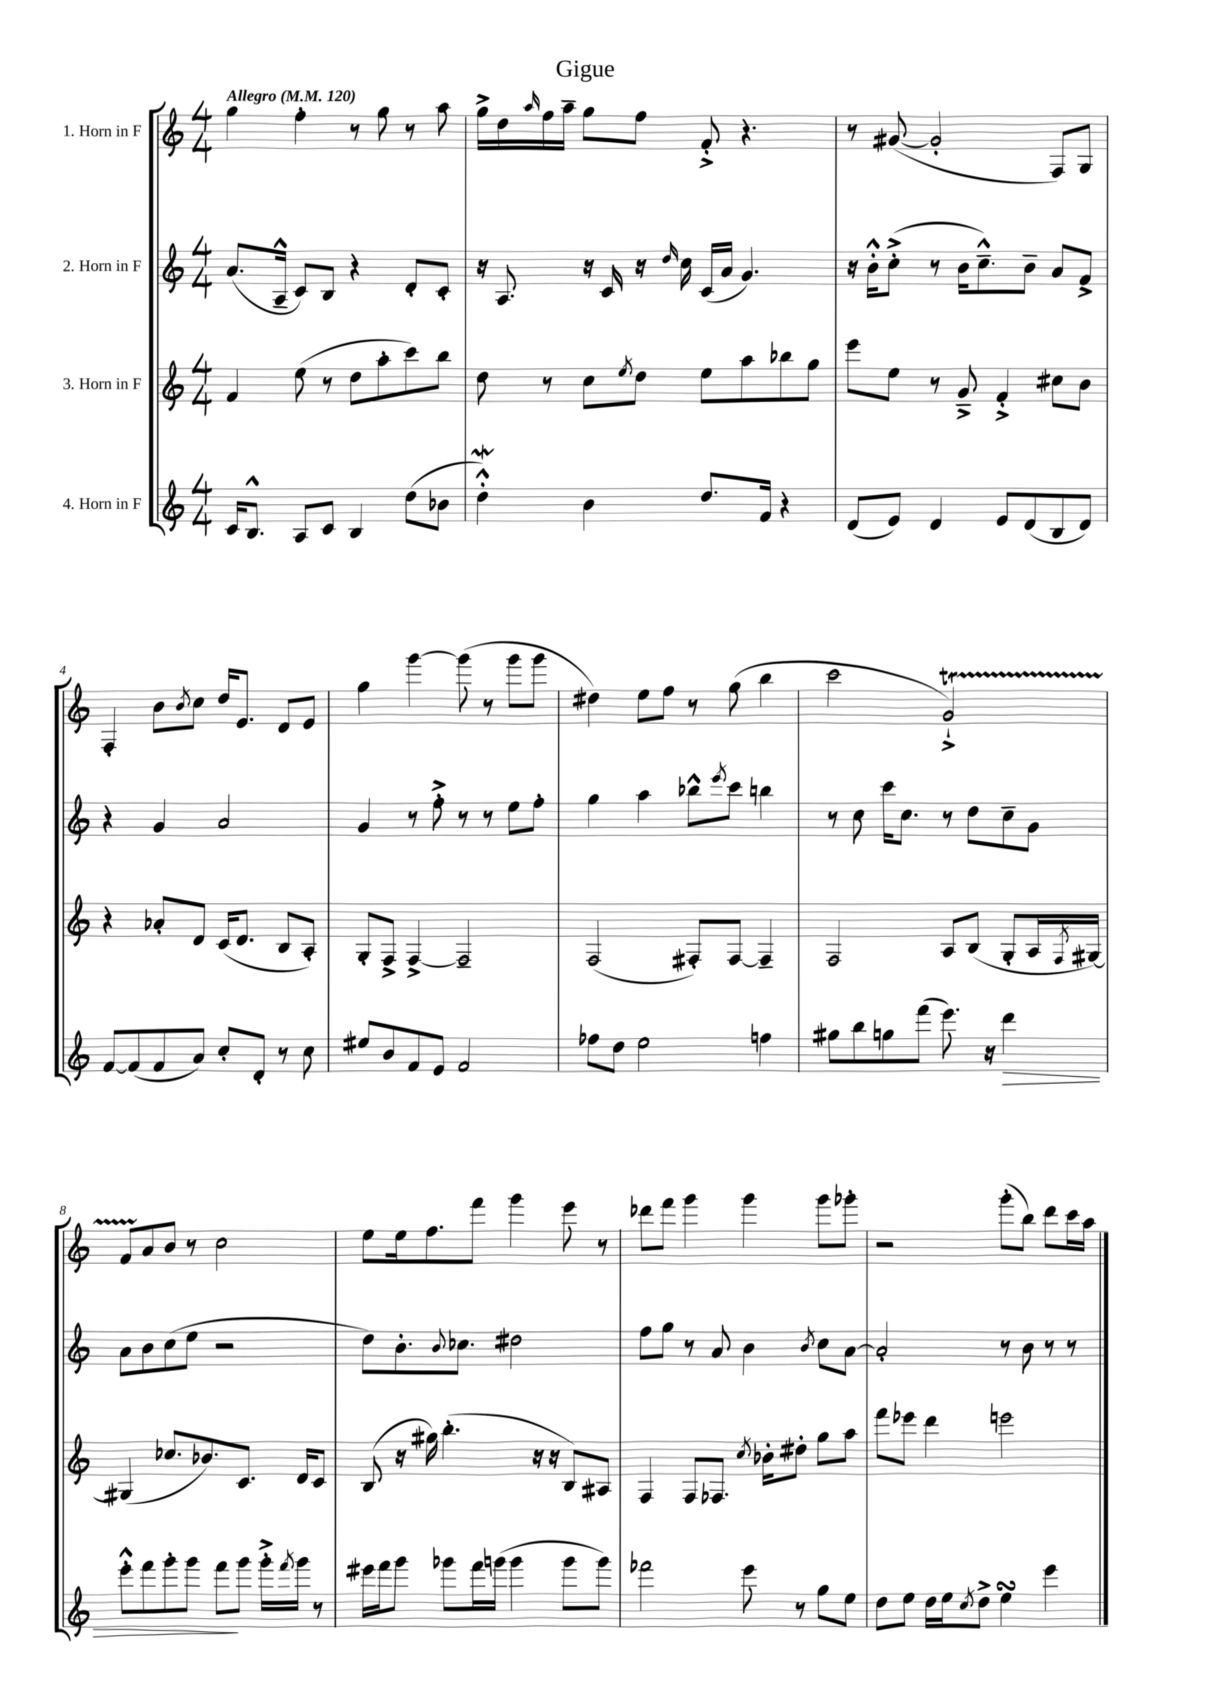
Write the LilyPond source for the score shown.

\header { title = "Gigue" }
<<
\new StaffGroup <<
\new Staff = "s0" \with { instrumentName = "1. Horn in F" } {
    \clef treble \key c \major \numericTimeSignature \time 4/4 \tempo "Allegro" 4 = 120
    g''4 f''4-. r8 g''8 r8 a''8 |
    g''16-> d''16 \grace { a''16 } f''16 a''16-- g''8 f''8 f'8-.-> r4. |
    r8 gis'8~( gis'2-. f8) g8 |
    f4-. b'8 \acciaccatura { b'8 } c''8 d''16 e'8. d'8 e'8 |
    g''4 g'''4~ g'''8( r8 g'''8 g'''8 |
    dis''4) e''8 f''8 r8 g''8( b''4 |
    c'''2 g'2-!->\startTrillSpan) |
    f'8 a'8\stopTrillSpan b'8 r8 c''2 |
    e''8 e''16 f''8. f'''8 g'''4 e'''8 r8 |
    des'''8 f'''8 g'''4 g'''4 g'''8 ges'''8-. |
    r2 g'''8-.( b''8) d'''8 c'''16 a''16 \bar "|." |
}
\new Staff = "s1" \with { instrumentName = "2. Horn in F" } {
    \clef treble \key c \major \numericTimeSignature \time 4/4
    a'8.( a16---^ c'8) b8 r4 d'8-. c'8-. |
    r16 a8. r16 c'16 r16 \grace { d''16 } c''16 c'16( a'16 g'4.) |
    r16 b'16-.-^ c''8-.->( r8 b'16 c''8.---^) b'8-- a'8 f'8-> |
    r4 g'4 a'2 |
    g'4 r8 f''8-.-> r8 r8 e''8 f''8-. |
    g''4 a''4 bes''8-^ \acciaccatura { e'''8 } c'''8 b''4 |
    r8 c''8 c'''16 c''8. r8 d''8 c''8-- g'8 |
    a'8 b'8 c''8( e''8 r2 |
    d''8) b'8.-. \appoggiatura { b'8 } ces''8. dis''2 |
    f''8 g''8 r8 a'8 b'4 \acciaccatura { b'8 } c''8 a'8~ |
    a'2-. r8 b'8 r8 r8 \bar "|." |
}
\new Staff = "s2" \with { instrumentName = "3. Horn in F" } {
    \clef treble \key c \major \numericTimeSignature \time 4/4
    f'4 e''8( r8 d''8 a''8-. c'''8) b''8 |
    d''8 r8 c''8 \acciaccatura { e''8 } d''8 e''8 a''8 bes''8 g''8 |
    e'''8 e''8 r8 g'8---> f'4-.-> cis''8 b'8 |
    r4 aes'8-. d'8 c'16( d'8. b8 a8-.) |
    g8-. f8-> f4~-> f2-- |
    f2( fis8-.) fis8~ fis4-- |
    f2 a8 b8( g8-. a16 \acciaccatura { f8 } gis16~) |
    gis4( ces''8. bes'8.) c'8. d'16 c'8 |
    b8( r16 gis''16) b''4.-.( r16 r16 b8) ais8 |
    f4 f8 fes8. \acciaccatura { c''8 } bes'16-. dis''8-. g''8 a''8 |
    f'''8 ees'''8 d'''4 e'''2 \bar "|." |
}
\new Staff = "s3" \with { instrumentName = "4. Horn in F" } {
    \clef treble \key c \major \numericTimeSignature \time 4/4
    c'16 b8.-^ a8 c'8 b4 d''8( bes'8 |
    d''4-.-^\mordent) b'4 d''8. f'16 r4 |
    d'8( e'8) d'4 e'8 d'8( b8 d'8) |
    f'8~ f'8( f'8 a'8) c''8-. d'8-. r8 c''8 |
    eis''8 b'8 f'8 e'8 f'2 |
    fes''8 d''8 e''2 f''4 |
    gis''8 b''8 g''8 f'''8( e'''8.) r16 d'''4\> |
    e'''8-.-^ f'''8 g'''8-. g'''8 f'''8\! g'''8 g'''16-.-> \acciaccatura { f'''8 } g'''16 r8 |
    eis'''16 f'''16 g'''8 ges'''8 f'''16 g'''16( g'''4 g'''8 g'''8) |
    fes'''2 e'''8 r8 g''8 e''8 |
    d''8 e''8 d''16 e''16 \acciaccatura { c''8 } d''8-> e''4\turn e'''4 \bar "|." |
}
>>
>>
